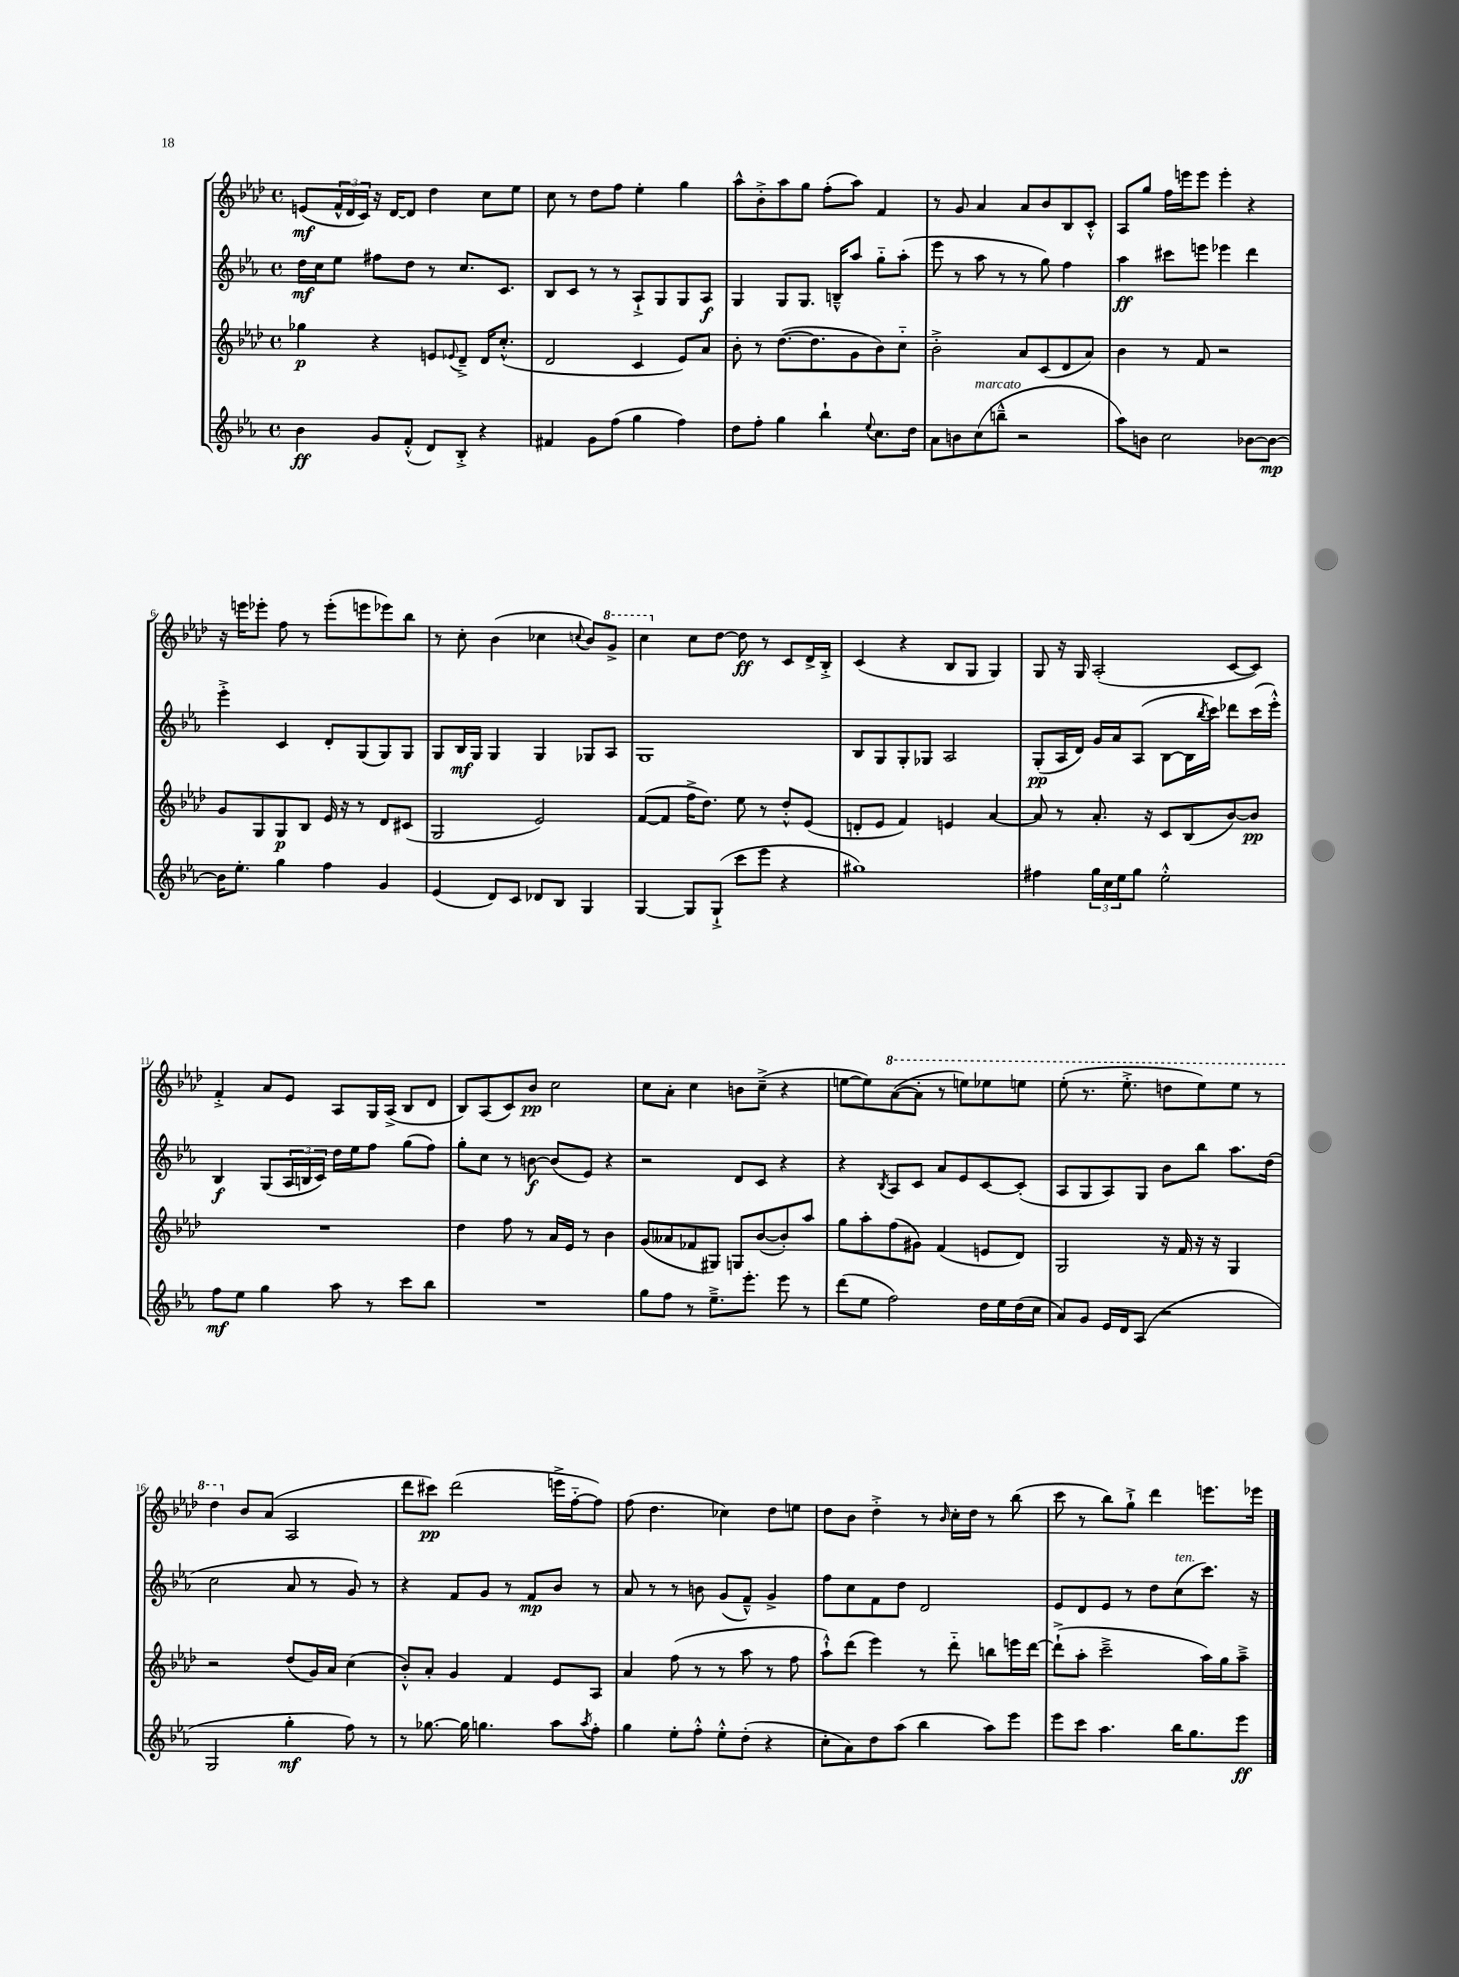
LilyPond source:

<<
\new StaffGroup <<
\new Staff = "s0" {
    \clef treble \key aes \major \defaultTimeSignature \time 4/4
    e'8\mf( \tuplet 3/2 { f'16-^ des'16 c'16) } r16 des'16~ des'8 des''4 c''8 ees''8 |
    c''8 r8 des''8 f''8 ees''4-. g''4 |
    aes''8-^ bes'8-.-> aes''8 g''8 f''8-.( aes''8) f'4 |
    r8 g'8 aes'4 aes'8 bes'8 bes8 c'8-.-^ |
    aes8 g''8 f''16 e'''16 e'''8 e'''4-. r4 |
    r16 e'''16 ees'''8-. f''8 r8 ees'''8-.( e'''8 ees'''8) bes''8 |
    r8 c''8-. bes'4( ces''4 \appoggiatura { c''8 } bes'8) \ottava #1 g''8-> |
    c'''4 \ottava #0 c''8 des''8~ des''8\ff r8 c'8 des'16-> bes16-.-> |
    c'4( r4 bes8 g8 g4) |
    g8 r16 g16 aes2-.( c'8~ c'8) |
    f'4-.-> aes'8 ees'8 aes8 g16 aes16->( bes8 des'8 |
    bes8) aes8( c'8) bes'8\pp c''2 |
    c''8 aes'8-. c''4 b'8 c''8--->( r4 |
    e''8~ e''8) \ottava #1 aes''8~( aes''8-. r8 e'''8) ees'''8 e'''8 |
    ees'''8-.( r8. ees'''8.-.-> d'''8 ees'''8) ees'''8 r8 |
    des'''4 \ottava #0 bes'8 aes'8( aes2 |
    des'''8 cis'''8\pp) des'''2( e'''16-> f''16~-_ f''8) |
    f''8( des''4. ces''4) des''8 e''8 |
    des''8 bes'8 des''4-.-> r8 \grace { bes'16 } c''16-. des''16 r8 bes''8( |
    c'''8 r8 bes''8) g''8-!-> des'''4 e'''8. ees'''16 \bar "|." |
}
\new Staff = "s1" {
    \clef treble \key ees \major \defaultTimeSignature \time 4/4
    d''16\mf c''16 ees''8 fis''8 d''8 r8 c''8. c'8. |
    bes8 c'8 r8 r8 aes8-!-> g8 g8 aes8\f |
    g4 g8 g8. b16---^ aes''8 g''8-_ aes''8-.( |
    ees'''8 r8 aes''8 r8 r8 g''8) f''4 |
    aes''4\ff cis'''8 e'''8 ees'''4 d'''4 |
    ees'''4-.-> c'4 d'8-. g8( g8) g8 |
    g8 bes16\mf g16 g4 g4 ges8 aes8 |
    g1 |
    bes8 g8 g8-. ges8 aes2 |
    g8-.\pp( aes16 d'16) g'16 aes'16 aes8( bes8~ bes16 \acciaccatura { bes''8 } c'''16) des'''8 c'''16( ees'''16-.-^) |
    bes4\f g8( \tuplet 3/2 { aes16 b16 c'16) } d''16 ees''16 f''8 g''8( f''8) |
    g''8-. c''8 r8 b'8~\f b'8( ees'8) r4 |
    r2 d'8 c'8 r4 |
    r4 \acciaccatura { bes8 } aes8 c'8 aes'8 ees'8 c'8~ c'8-.( |
    aes8 g8 aes8) g8 bes'8 bes''8 aes''8. d''16( |
    c''2 aes'8 r8 g'8) r8 |
    r4 f'8 g'8 r8 f'8\mp bes'8 r8 |
    aes'8 r8 r8 b'8 g'8( f'8---^) g'4-> |
    f''8 c''8 f'8 d''8 d'2 |
    ees'8 d'8 ees'8 r8 d''8 c''8^\markup { \italic "ten." }( c'''8.) r16 \bar "|." |
}
\new Staff = "s2" {
    \clef treble \key aes \major \defaultTimeSignature \time 4/4
    ges''4\p r4 e'8 \appoggiatura { ees'8 } des'8---> des'16 c''8.-.-^( |
    des'2 c'4 ees'8) aes'8 |
    bes'8-. r8 des''8.~( des''8. g'8 bes'8) c''8-_ |
    bes'2-.-> aes'8 c'8( des'8 aes'8) |
    bes'4 r8 f'8 r2 |
    g'8 g8 g8\p bes8 ees'16 r16 r8 des'8 cis'8( |
    g2 ees'2) |
    f'8~( f'8 f''16-> des''8.) ees''8 r8 des''8-.-^ ees'8( |
    d'8-. ees'8 f'4) e'4 aes'4~ |
    aes'8 r8 aes'8.-. r16 c'8 bes8( bes'8~) bes'8\pp |
    R1 |
    des''4 f''8 r8 aes'16 ees'16 r8 bes'4 |
    g'8( aeses'8 fes'8 gis8) g8 bes'8~( bes'8-.) aes''8 |
    g''8 aes''8-. f''8( gis'8) f'4( e'8 des'8) |
    g2 r16 f'16 r16 r16 g4 |
    r2 des''8( g'16) aes'16 c''4( |
    bes'8-.-^) aes'8-. g'4 f'4 ees'8 aes8 |
    aes'4 f''8( r8 r8 aes''8 r8 f''8 |
    aes''8-!-^) des'''8( ees'''4) r8 des'''8-_ b''8 e'''16 des'''16~ |
    des'''8-!->( aes''8-. c'''2---> aes''16) g''16 aes''8---> \bar "|." |
}
\new Staff = "s3" {
    \clef treble \key ees \major \defaultTimeSignature \time 4/4
    bes'4\ff g'8 f'8-.-^( d'8) bes8-.-> r4 |
    fis'4 g'8 f''8( g''4 f''4) |
    d''8 f''8-. g''4 bes''4-! \appoggiatura { ees''8 } c''8. d''16 |
    aes'8 b'8 c''8^\markup { \italic "marcato" }( b''8---^ r2 |
    aes''8) b'8 c''2 bes'8~ bes'8~\mp |
    bes'16 ees''8.-. g''4 f''4 g'4 |
    ees'4( d'8) c'8 des'8 bes8 g4 |
    g4~ g8 g8-!->( c'''8 ees'''8 r4 |
    gis''1) |
    fis''4 \tuplet 3/2 { g''16 c''16 ees''16 } g''8 ees''2-.-^ |
    f''8\mf ees''8 g''4 aes''8 r8 c'''8 bes''8 |
    R1 |
    g''8 f''8 r8 ees''8.---> ees'''8.-. ees'''8 r8 |
    d'''8( ees''8 f''2) d''16 ees''16 d''16( c''16 |
    aes'8) g'8 ees'16 d'16 aes8( r2 |
    g2 g''4-.\mf f''8) r8 |
    r8 ges''8.~ ges''16 g''4. aes''8 \acciaccatura { aes''8 } f''8-. |
    g''4 ees''8-. f''8-.-^ ees''8-.-^ d''8-.( r4 |
    c''8-. aes'8) d''8 aes''8( bes''4 aes''8) ees'''8 |
    ees'''8 c'''8 aes''4. bes''16 g''8. ees'''8\ff \bar "|." |
}
>>
>>
